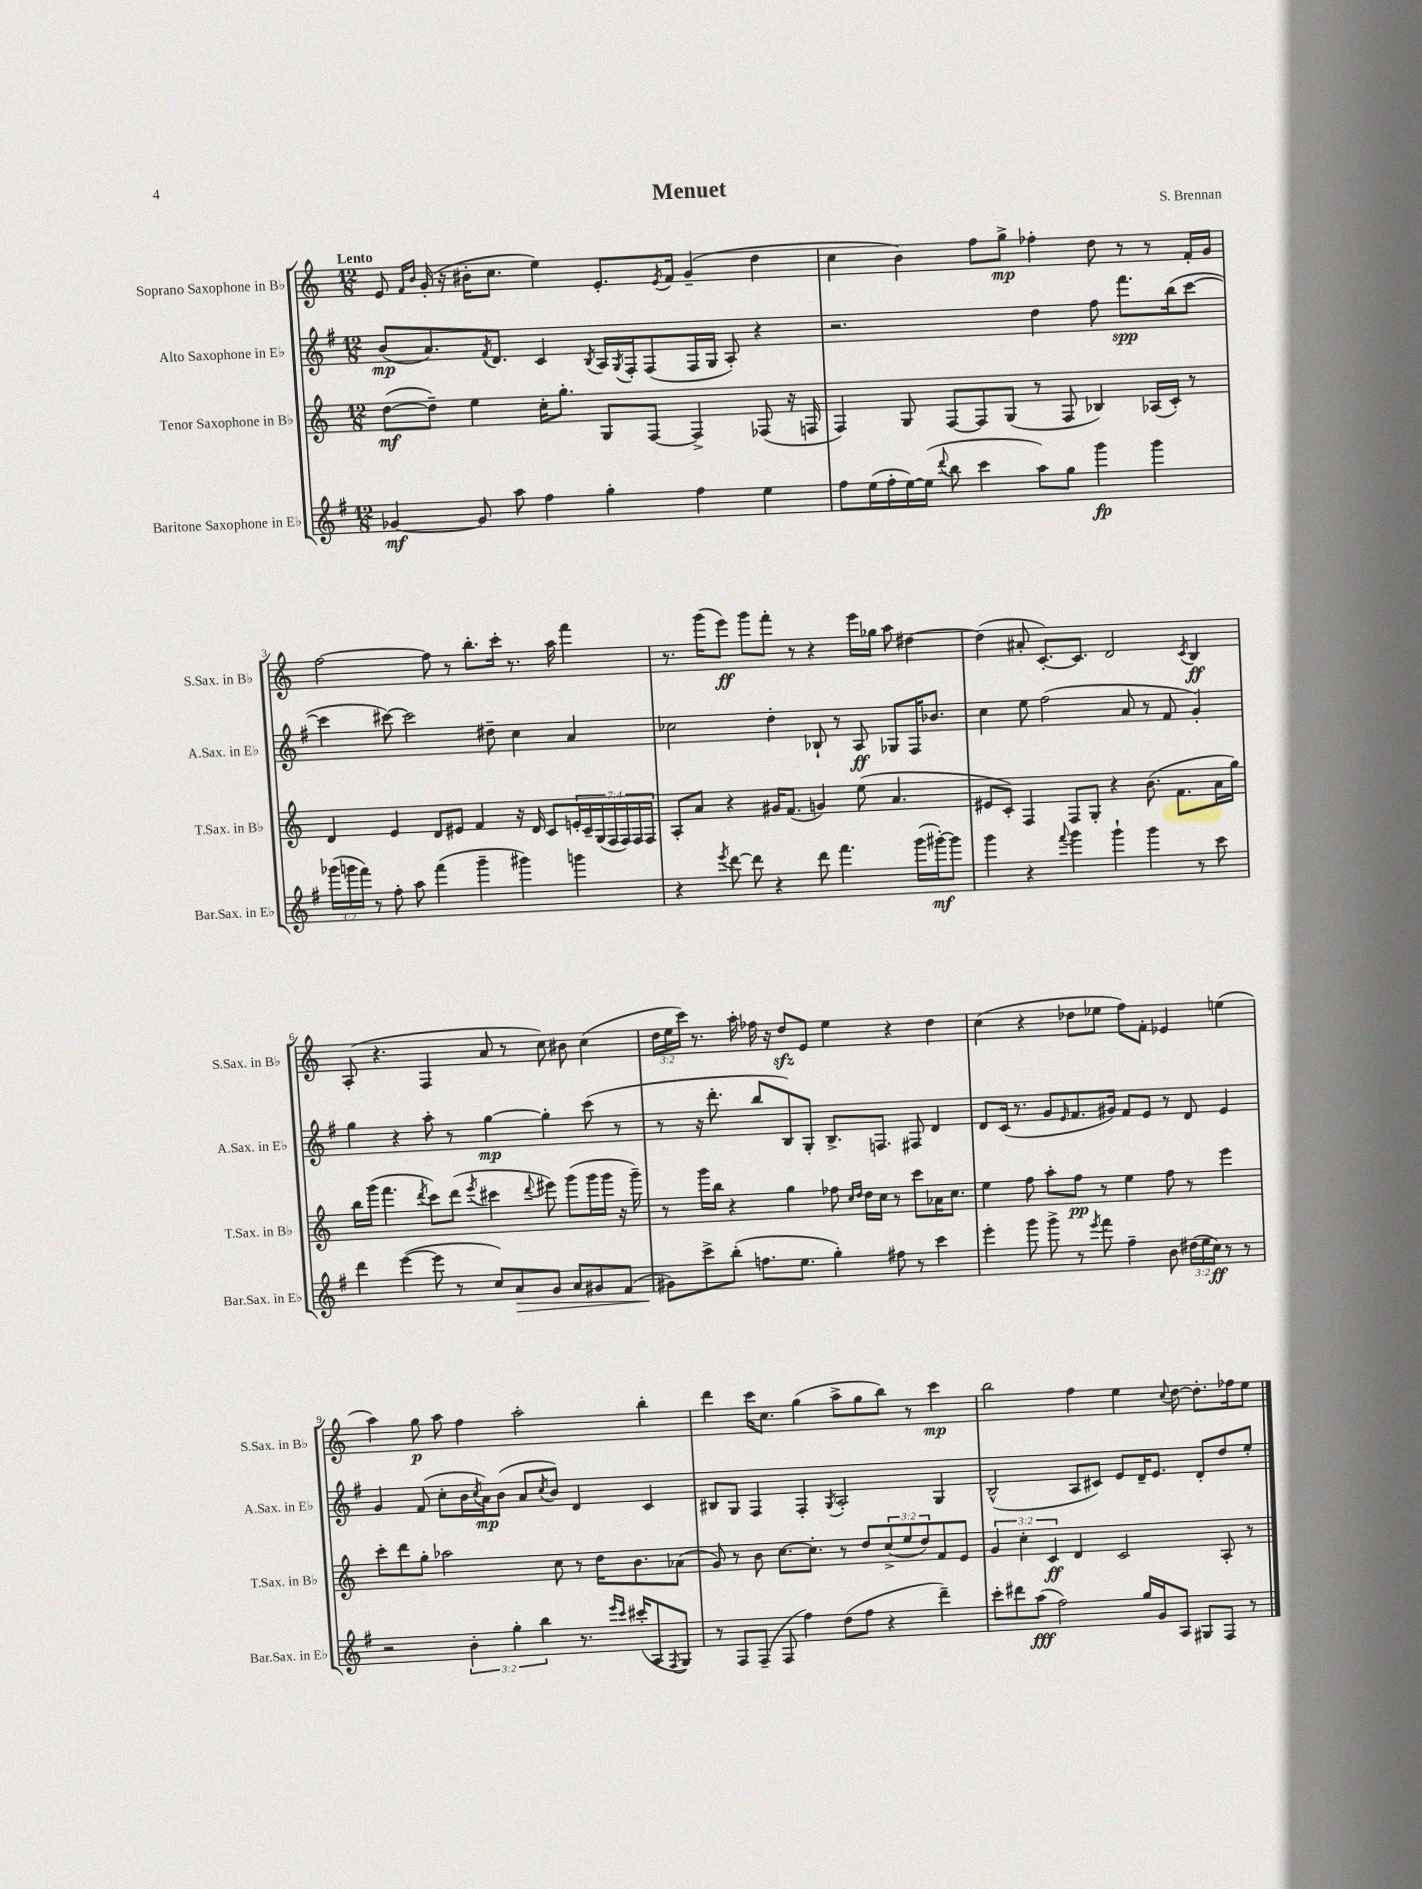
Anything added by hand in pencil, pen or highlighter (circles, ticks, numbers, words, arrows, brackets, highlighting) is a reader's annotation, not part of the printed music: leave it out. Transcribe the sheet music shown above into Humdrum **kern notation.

**kern	**kern	**kern	**kern
*staff4	*staff3	*staff2	*staff1
*clefG2	*clefG2	*clefG2	*clefG2
*k[f#]	*k[]	*k[f#]	*k[]
*M12/8	*M12/8	*M12/8	*M12/8
[4g-	([8dd	(8b	8e
.	.	.	16qqf
.	.	.	16qqb
.	8dd~])	8.a)	(16g'
.	.	.	16r
8g-]	4ee	.	16b#'
.	.	8qf#	.
.	.	8.d	8.cc
8aa	.	.	.
4ff#	16cc'	4c	4ee)
.	8.gg'	.	.
.	.	8qB	.
4gg'	8G	16A	8.e'
.	.	8qG	.
.	.	16F#'	.
.	[8F	(8F#	.
.	.	.	8qe
.	.	.	16f
4ff#	4F^]	16F#	(4g~
.	.	16G	.
.	.	8A')	.
4ee	(8F-	4r	4dd
.	16r	.	.
.	16F	.	.
=	=	=	=
8ff#	4F)	2.r	4cc
(16ee	.	.	.
16ff#'	.	.	.
[16ee)	8G	.	4b)
(16ee]	.	.	.
8qqddd	.	.	.
8bb	[8F	.	.
4ccc	8F]	.	8ff
.	(8G	.	8gg^
8aa)	8r	4dd	4ff-'
8gg	8F	.	.
4ggg	4B-)	8ff#	8dd
.	.	8.fff#	8r
4ggg	(16A-	.	8r
.	16c')	(16bb	.
.	8r	[8ccc	16f'
.	.	.	16g
=	=	=	=
(24ggg-	4d	4ccc]	[2ff
24ggg	.	.	.
24fff#)	.	.	.
8r	.	.	.
8ff#'	4e	[8ccc#)	.
8aa	.	2ccc#]	.
(4fff#	8d	.	8ff]
.	8e#	.	8r
4ggg~	4f	.	8.bb'
.	.	8dd#~	.
.	.	.	16ccc'
4ggg#)	16r	4cc	8.r
.	16d	.	.
.	8c	.	.
.	.	.	16aa
4ggg	28e'	4a	4fff
.	28c~	.	.
.	(28G	.	.
.	28F	.	.
.	28F)	.	.
.	28F	.	.
.	28F	.	.
=	=	=	=
4r	8A'	2cc-	8.r
.	8a	.	.
.	.	.	(16ggg
8qeee	.	.	.
[8ddd	4r	.	8eee)
8ddd]	.	.	8ggg
4r	16g#	4dd'	8fff'
.	(8.f	.	.
.	.	.	8r
8ddd	4g)	8B-`	4r
4.fff#	.	8r	.
.	(8ee	8A	16eee
.	.	.	16gg-
.	4.a	8G-	8aa
(16ggg	.	16F#	[4dd#
[16ggg#')	.	8.b-	.
8ggg#]	.	.	.
=	=	=	=
4ggg	8e#	4cc	(4dd#]
.	8c')	.	.
4r	4F	8ee	8a#'
.	.	(2ff#	[8.c')
8qqfff#	.	.	.
4ggg	8F	.	.
.	.	.	8.c]
.	8G'	.	.
4ggg`	4r	.	2d
.	.	8a	.
4ggg	(8.b	8r	.
.	.	8f#	.
.	8.f	.	.
.	.	.	8qc
8r	.	4g')	4B
8ccc	16a	.	.
.	16gg)	.	.
=	=	=	=
4ddd	16bb	4gg	(8A'
.	(16ggg	.	.
.	4.fff	.	4.r
([4eee	.	4r	.
.	8qddd	.	.
8eee]	8ccc)	8aa'	4F
8r	(8ddd	8r	.
.	8qeee	.	.
8cc)	4ccc#	[4gg	8a
8a	.	.	8r
.	8qqddd	.	.
8g	8eee#)	4gg']	8cc)
8a	(8ggg	.	8b#
8g#	16ggg	(8ccc	(4cc
.	16ggg	.	.
(8f#	16r	8r	.
.	16ggg~)	.	.
=	=	=	=
8g#)	8r	8r	24dd
.	.	.	24ee
.	.	.	24ccc)
8ccc^	16ggg	16r	8.r
.	16bb	8.ddd'	.
(8bb'	4r	.	.
.	.	.	16aa'
8.ff	.	8bb	16ff-
.	.	.	16r
.	4gg	8B)	8dd
8.ee	.	.	.
.	.	8G'	8e
4gg')	8ff-	8.B^	4ee
.	16qqcc	.	.
.	16qqdd	.	.
.	16dd	.	.
.	16cc	8.F	.
8ff#	8r	.	4r
8r	8ccc	8F#	.
4ccc	16a-	4d	4dd
.	8.cc	.	.
=	=	=	=
4eee'	4ee	8d	(4cc
.	.	(16c	.
.	.	8.r	.
8ggg	8ff	.	4r
8ggg^	8aa'	8g	.
.	.	16qqe	.
8r	8ff	8.f#	8dd-
8qeee	.	.	.
8fff#	8r	.	8ee-
.	.	16g#)	.
4ff#~	4ee	8f#	8ff)
.	.	8e	8f'
8b	8ff	8r	4e-
(24dd#	8r	8d	.
24ee	.	.	.
24cc)	.	.	.
8r	4eee	4e	(4ee
8r	.	.	.
=	=	=	=
2r	8ccc'	4g	4aa)
.	8ddd	.	.
.	8gg'	(8f#	8gg
.	2aa-	8cc'	8aa
6b'	.	16b	4ff
.	.	8qcc	.
.	.	16a)	.
.	.	(8b	.
6gg'	.	.	.
.	.	8a	2aa'
6bb	.	.	.
.	.	8qcc	.
.	8cc	8b)	.
8.r	8r	4d	.
.	16dd	.	.
16qqeee	.	.	.
16qqccc	.	.	.
(16ccc#'	8.b	.	.
8A	.	4c	4bb'
8qF#	.	.	.
8G)	(8a-	.	.
=	=	=	=
8r	8g)	8B#	4ddd
8F#	8r	8G	.
(8F#~	8b	4F#	16ccc
.	.	.	8.cc
8F#	[8.cc	.	.
4ff#)	.	4F#'	(4gg
.	8.cc']	.	.
.	.	8qG	.
(8dd	8r	2A'	8aa^
8ff#	8dd	.	8gg
4r	(12cc^	.	8bb)
.	12ee	.	.
.	.	.	8r
.	12dd)	.	.
4ddd~)	8f	4G	4ccc
.	8e	.	.
=	=	=	=
8ccc'	6g	(2B^^	2bb
8ddd#	.	.	.
.	6cc'	.	.
(8aa	.	.	.
.	6c	.	.
2ff#)	.	.	.
.	4d	8A	4ff
.	.	8c#)	.
.	2c	8e	4ee
16gg	.	16d~	.
16g	.	8.e	.
.	.	.	8qqcc
8A	.	.	[8dd
8G#	.	8d'	8.dd']
8F#	8A'	8dd	.
.	.	.	16ff-
8r	8r	8ee'	8ee
==	==	==	==
*-	*-	*-	*-
